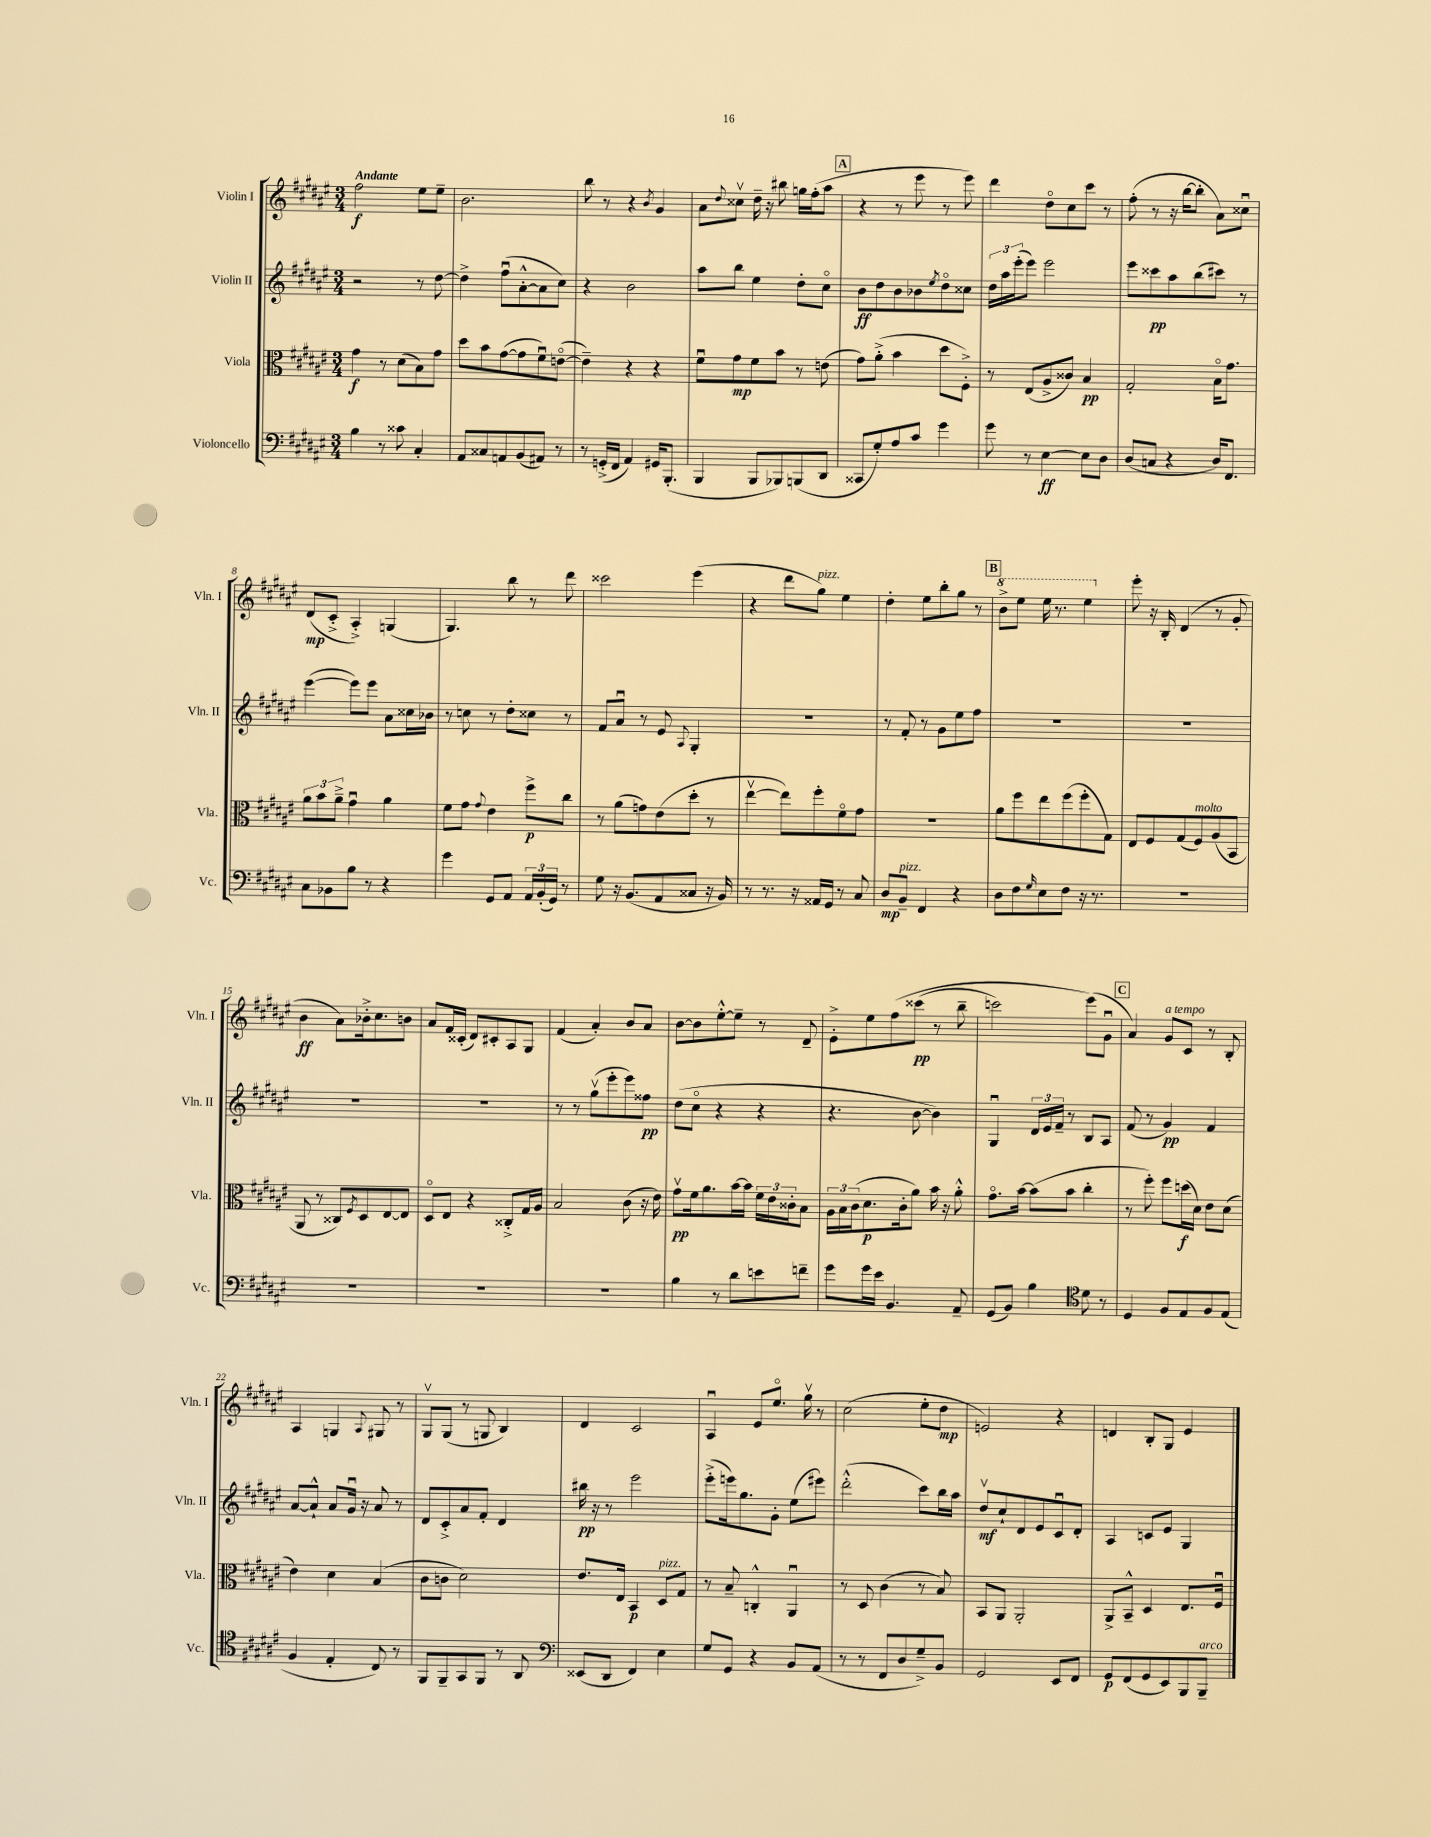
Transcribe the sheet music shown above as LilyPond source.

<<
\new StaffGroup <<
\new Staff = "s0" \with { instrumentName = "Violin I" shortInstrumentName = "Vln. I" } {
    \clef treble \key fis \major \numericTimeSignature \time 3/4 \tempo "Andante"
    fis''2\f eis''8 eis''8-- |
    b'2. |
    b''8 r8 r4 \acciaccatura { b'8 } gis'4 |
    ais'8 \appoggiatura { dis''8 } cisis''8\upbow dis''16-- r16 bis''8 g''16 fis''16-.( ais''8 |
    \mark \markup { \box "A" } r4 r8 eis'''8 r8 eis'''8) |
    dis'''4 dis''8\flageolet cis''8 cis'''8 r8 |
    fis''8-.( r8 r16 b''16~ b''8-. ais'8) cisis''8\downbow |
    dis'8\mp( cis'8-.-> ais4-.->) g4( |
    gis4.) b''8 r8 dis'''8 |
    cisis'''2 eis'''4( |
    r4 dis'''8 gis''8^\markup { \italic "pizz." }) eis''4 |
    dis''4-. eis''8 b''8-. gis''8 r8 |
    \mark \markup { \box "B" } \ottava #1 b''8-> eis'''8 eis'''16 r8. eis'''4 \ottava #0 |
    eis'''8-. r16 b16-. dis'4( r8 gis'8-. |
    b'4\ff ais'8) bes'16-.-> cis''8. b'8 |
    ais'8 fis'16 cisis'16-.( dis'8) cis'8-. ais8 gis8 |
    fis'4( ais'4-.) b'8 ais'8 |
    b'8~ b'8 eis''8~-.-^ eis''8-- r8 dis'8-- |
    eis'8-.-> eis''8 fis''8\( cisis'''8\pp( r8 b''8-- |
    c'''2) eis'''8(\) gis'8\downbow |
    \mark \markup { \box "C" } ais'4) gis'8^\markup { \italic "a tempo" } cis'8 r8 b8-. |
    ais4 g4 \appoggiatura { ais8 } gis8 r8 |
    gis8\upbow gis8( r8 g8 b4) |
    dis'4 cis'2 |
    ais4\downbow eis'8 eis''8.\flageolet gis''16\upbow r8 |
    cis''2( eis''8-. dis''8\mp |
    e'2) r4 |
    d'4 b8-. gis8 eis'4 \bar "|." |
}
\new Staff = "s1" \with { instrumentName = "Violin II" shortInstrumentName = "Vln. II" } {
    \clef treble \key fis \major \numericTimeSignature \time 3/4
    r2 r8 dis''8~ |
    dis''4-> fis''8\downbow( ais'8~-.-^ ais'8 cis''8) |
    r4 b'2 |
    ais''8 b''8 eis''4 dis''8-. cis''8\flageolet |
    \mark \markup { \box "A" } b'8\ff dis''8 b'8 bes'8 \acciaccatura { eis''8 } dis''8\flageolet cisis''8 |
    \tuplet 3/2 { dis''16 ais''16 eis'''16-.( } eis'''8) eis'''2 |
    eis'''8 cisis'''8\pp ais''8 b''8( cis'''8) r8 |
    eis'''4~( eis'''8) eis'''8 ais'8 cisis''16 bes'16 |
    r8 c''8 r8 dis''8-. cisis''8 r8 |
    fis'8 ais'8\downbow r8 eis'8 \appoggiatura { ais8 } gis4-. |
    R2. |
    r8 fis'8-. r8 gis'8 eis''8 fis''8 |
    \mark \markup { \box "B" } R2. |
    R2. |
    R2. |
    R2. |
    r8 r8 gis''8\upbow( eis'''8-. eis'''8) fisis''8\pp |
    dis''8( cis''8\flageolet r4 r4 |
    r4. b'8~ b'4) |
    gis4\downbow \tuplet 3/2 { dis'16 eis'16 fis'16-- } r8 b8 ais8 |
    \mark \markup { \box "C" } fis'8( r8 gis'4\pp) fis'4 |
    ais'8~ ais'8-!-^ ais'8 gis'16\downbow r16 ais'8 r8 |
    dis'8 cis'8-.-> ais'8 fis'8-. dis'4 |
    bis''16\pp r16 r8 eis'''2 |
    eis'''8-.->( e'''16) gis''8. gis'8-. eis''8( eis'''8) |
    dis'''2-.-^( cis'''8) b''16 ais''16 |
    dis''8\upbow\mf cis''8-! dis'8 eis'8 cis'8\downbow dis'8-. |
    ais4 c'8 eis'8 gis4 \bar "|." |
}
\new Staff = "s2" \with { instrumentName = "Viola" shortInstrumentName = "Vla." } {
    \clef alto \key fis \major \numericTimeSignature \time 3/4
    gis'4\f r8 dis'8( b8) gis'8 |
    dis''8 b'8 gis'8~( gis'8 fis'8\downbow) e'8~\flageolet( |
    e'4--) r4 r4 |
    fis'8\downbow gis'8\mp fis'8 b'8 r8 e'8( |
    \mark \markup { \box "A" } gis'8) ais'8-.->( b'4 dis''8 fis8-.->) |
    r8 eis8( ais8-> cisis'8) b4\pp |
    gis2-. b16\flageolet gis'8. |
    \tuplet 3/2 { ais'8 b'8 ais'8---> } gis'4\downbow ais'4 |
    fis'8 gis'8 \appoggiatura { gis'8 } eis'4 fis''8->\p cis''8 |
    r8 ais'8( g'8) eis'8( dis''8-. r8 |
    eis''4~\upbow eis''8) fis''8-. fis'8\flageolet gis'8 |
    R2. |
    \mark \markup { \box "B" } ais'8 fis''8 eis''8 fis''8( fis''8-. gis8) |
    eis8 fis8 gis8( fis8^\markup { \italic "molto" }) ais8( b,8 |
    ais,8 r8 cisis8) \acciaccatura { fis8 } dis8 eis8~ eis8 |
    dis8\flageolet eis8 r4 cisis8-.-> gis16 ais16 |
    b2 cis'8( r16 eis'16) |
    gis'8\upbow\pp fis'16 ais'8. b'16~ b'16 \tuplet 3/2 { fis'16 eis'16 cisis'16-. } b8 |
    \tuplet 3/2 { ais16 b16 cis'16( } dis'8.\p cis'16-. ais'8) b'16 r16 ais'8-.-^ |
    gis'8.\flageolet b'16~ b'8( b'8 cis''4-. |
    \mark \markup { \box "C" } r8 fis''8-.) fis''8 d''16\f( dis'16) eis'8 dis'8( |
    eis'4) dis'4 b4( |
    cis'8 c'8 dis'2) |
    eis'8. eis16 b,4\p dis8^\markup { \italic "pizz." } gis8 |
    r8 b8-- c4-.-^ ais,4\downbow |
    r8 dis8 cis'4( r8 b8) |
    b,8 ais,8 ais,2-. |
    ais,8-> b,8---^ dis4 eis8. fis16\downbow \bar "|." |
}
\new Staff = "s3" \with { instrumentName = "Violoncello" shortInstrumentName = "Vc." } {
    \clef bass \key fis \major \numericTimeSignature \time 3/4
    b4 r8 cisis'8 cis4-. |
    ais,8 cisis8 a,8 b,8( ais,8) r8 |
    r8 g,16-.->( fis,16 ais,4) gis,16 b,,8.-.( |
    b,,4 b,,8 bes,,8) b,,8( dis,8 |
    \mark \markup { \box "A" } cisis,8 gis8-.) ais8 cis'8 gis'4 |
    gis'8 r8 eis4~\ff eis8 dis8 |
    dis8( c8 r4 dis16) fis,8. |
    cis8 bes,8 b8 r8 r4 |
    gis'4 gis,8 ais,8 \tuplet 3/2 { ais,16 b,16-.( gis,16) } r8 |
    gis8 r16 b,8.( ais,8 cisis8 r16 b,16) |
    r8 r8. r16 aisis,16 gis,16 r8 cis8 |
    dis8\mp b,8--^\markup { \italic "pizz." } fis,4 r4 |
    \mark \markup { \box "B" } dis8 fis8 \grace { gis16 } eis8 fis8 r16 r8. |
    R2. |
    R2. |
    R2. |
    R2. |
    b4 r8 dis'8 e'8 f'8-- |
    gis'8 gis'16 eis'16 b,4. ais,8-- |
    gis,8( b,8) b4 \clef tenor dis'8 r8 |
    \mark \markup { \box "C" } dis4 fis8 eis8 fis8 eis8( |
    fis4 eis4-. cis8) r8 |
    fis,8 fis,8-- gis,8 fis,8 r8 ais,8 |
    \clef bass eisis,8( dis,8 fis,4) eis4 |
    gis8 gis,8 r4 b,8 ais,8( |
    r8 r8 fis,8 dis8 gis8--->) b,8 |
    gis,2 eis,8 fis,8 |
    gis,8\p fis,8( gis,8 eis,8) b,,8 b,,8--^\markup { \italic "arco" } \bar "|." |
}
>>
>>
